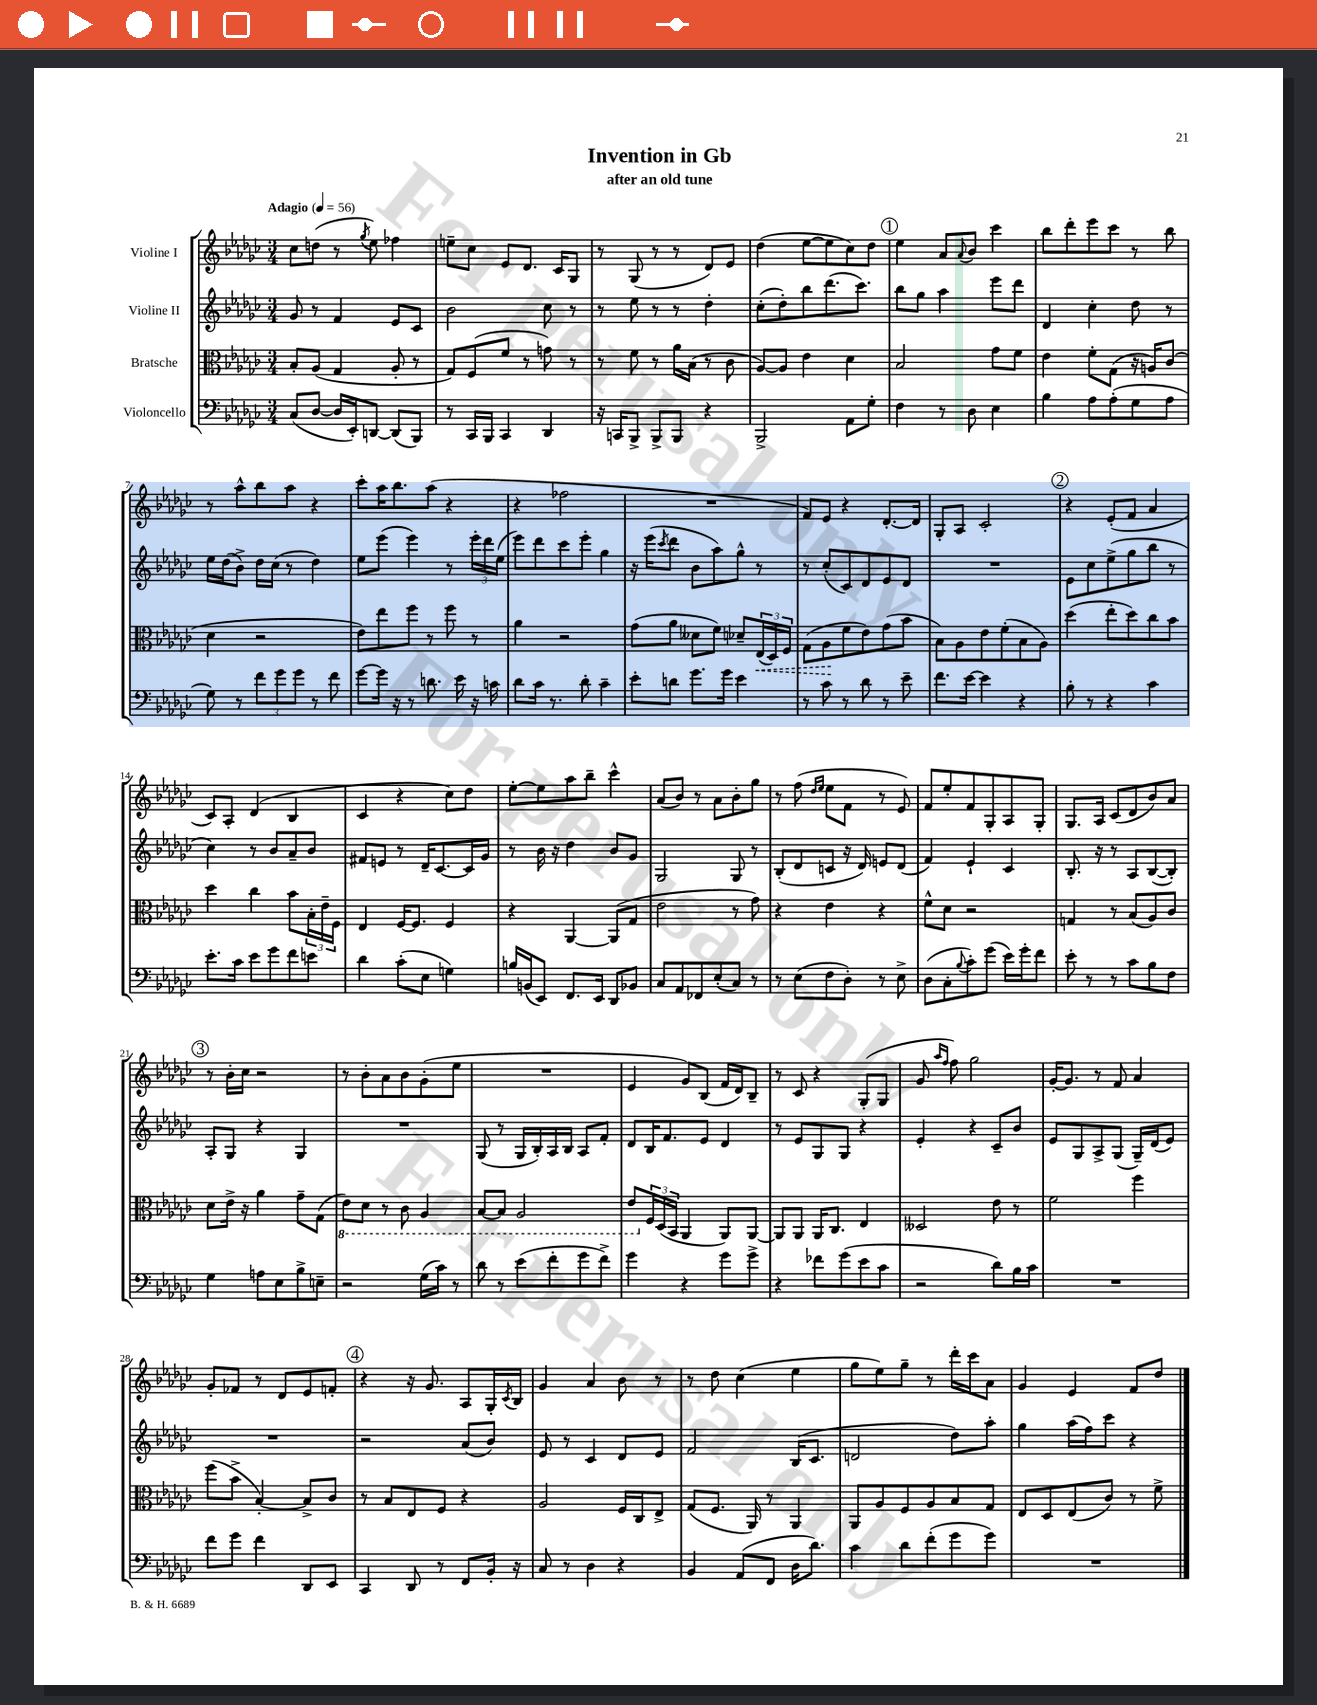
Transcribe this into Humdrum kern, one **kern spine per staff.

**kern	**kern	**kern	**kern
*staff4	*staff3	*staff2	*staff1
*clefF4	*clefC3	*clefG2	*clefG2
*k[b-e-a-d-g-c-]	*k[b-e-a-d-g-c-]	*k[b-e-a-d-g-c-]	*k[b-e-a-d-g-c-]
*M3/4	*M3/4	*M3/4	*M3/4
*MM56	*MM56	*MM56	*MM56
(8C-/L	8B-'/L	8g-/	8cc-\L
[8D-/J	(8A-/J	8r	(8dd\J
16D-/]LL	4G-/	4f/	8r
16EE-'/J)	.	.	.
.	.	.	8qgg-/
[8DD/J	.	.	8ee-\)
(8DD/]L	8A-'/	8e-/L	4ff-\
8BBB-/J)	8r	8c-/J	.
=	=	=	=
8r	8G-/L)	2b-\	8ee~\L
16CC-/LL	(8F/	.	8cc-\J
16BBB-/JJ	.	.	.
4CC-/	8f/J	.	8e-/L
.	8r	.	8.d-/J
4DD-/	8g\)	8cc-\	.
.	.	.	16c-/LK
.	8r	8r	8G-/J
=	=	=	=
16r	8r	8r	8r
16CC/LK	.	.	.
8BBB-^/J	8f\	8ee-\	(8G-/
8BBB-^/L	8r	8r	8r
8BBB-/J	16a-\LL	8r	8r
.	(16B-\JJ	.	.
4r	8r	4dd-'\	8d-/L)
.	8c-\	.	8e-/J
=	=	=	=
2BBB-^/	[8A-/L)	(8cc-'\L	(4dd-\
.	8A-/]J	8dd-'\)	.
.	4e-\	8bb-\	[8ee-\L
.	.	(8.ddd-\	8ee-\]
8AA-\L	4d-\	.	8cc-\)
.	.	8.ccc-\J)	.
8G-'\J	.	.	8dd-\J
=	=	=	=
4F\	2B-/	8bb-\L	4ee-\
.	.	8gg-\J	.
8r	.	4aa-\	8a-/L
.	.	.	8qqa-/
8D-\	.	.	8b-/J
4E-\	8g-\L	8eee-\L	4ccc-\
.	8f\J	8ddd-\J	.
=	=	=	=
4B-\	4e-\	4d-/	8bb-\L
.	.	.	8ddd-'\
8A-\L	8f'\L	4cc-'\	8eee-\
(8A-'\	(8G-\J	.	8ccc-\J
8G-\	16r	8dd-\	8r
.	16A/LK)	.	.
8A-\J	(8c-/J	8r	8bb-\
=	=	=	=
8G-\)	4d-\	16ee-\LL	8r
.	.	(16dd-\J	.
8r	.	8b-^\J)	8aa-^^\L
12f\L	2r	16dd-\LL	8bb-\
.	.	(16cc-\JJ	.
12g-\	.	.	.
.	.	8r	8aa-\J
12g-\J	.	.	.
8r	.	4dd-\)	4r
8f\	.	.	.
=	=	=	=
[8g-\L	8e-\L)	8ee-\L	8ccc-'\L
16g-\]Jk	8ee-\	(8eee-\J	16aa-\K
16r	.	.	8.bb-\
8r	8ff\J	4eee-\)	.
8.d\	8r	.	(8aa-\J
.	8ff\	8r	4r
16e-\	.	.	.
16r	8r	24eee-'\LL	.
.	.	24ddd-\	.
16c\	.	.	.
.	.	(24ee-\JJ	.
=	=	=	=
8d-\L	4a-\	8eee-\L)	4r
16c-\Jk	.	8ddd-\	.
8.r	.	.	.
.	2r	8ccc-\	2ff-\
8d-'\	.	8eee-'\J	.
4c-~\	.	4gg-\	.
=	=	=	=
8e-'\L	(8g-\L	16r	2.r
.	.	(16eee-\LK	.
.	.	8qccc-/	.
8d\J	8a-\J	8ddd-\J	.
8.g-\L	8d--\L	8b-\L	.
.	8f\J)	8aa-\)	.
16g-\Jk	.	.	.
4e-\	8d-~/L	8gg-^^\J	.
.	(24E-/L	8r	.
.	24D-/)	.	.
.	24F/JJ	.	.
=	=	=	=
8r	(8G-\L	8r	8f/L)
8c-\	8A-\	(8cc-'/L	8e-/J
8r	8f\	8c-/)	4r
8d-\	8e-\)	8d-/	.
8r	(8g-\	8e-/	[8.d-'/L
8e-~\	8b-\J	8d-/J	.
.	.	.	16d-/]Jk
=	=	=	=
8.f\L	8B-\L)	2.r	8G-'/L
.	8A-\	.	8A-/J
[16e-\Jk	.	.	.
4e-\]	8e-\	.	2c-'/
.	(8f'\	.	.
4r	8B-\	.	.
.	8A-\J)	.	.
=	=	=	=
8B-'\	(4dd-\	8e-\L	4r
8r	.	8cc-\	.
4r	8ee-'\L	(8ee-^\	(8e-'/L
.	8dd-\)	8gg-\	8f/J
4c-\	8cc-\	8bb-\J	4a-/
.	8b-\J	8r	.
=	=	=	=
8.e-'\L	4dd-\	4cc-\)	8c-/L)
.	.	.	8A-'/J
16c-\Jk	.	.	.
8e-\L	4cc-\	8r	(4d-/
8g-\	.	8b-/L	.
8f\	8b-\L	8a-~/	4B-/
8e\J	24B-'\L	8b-/J	.
.	24e-~\	.	.
.	24F\JJ	.	.
=	=	=	=
4d-\	4E-/	8f#/L	4c-/
.	.	8e/J	.
(8c-'\L	[16F/LK	8r	4r
.	8.F/]J	.	.
8E-\J	.	16d-~/LK	.
.	.	[8.c-/	.
4G\)	4F/	.	8cc-\L)
.	.	16c-/]L	8dd-\J
.	.	16g-/JJ	.
=	=	=	=
16B/LL	4r	8r	[8ee-'\L
(16BB/J	.	.	.
8EE-/J)	.	16b-\	8ee-\]
.	.	16r	.
8.FF/L	[4AA-/	4dd-\	8aa-\
.	.	.	8bb-~\J
16EE-/Jk	.	.	.
8DD-/L	(8AA-/]L	8b-/L	4ccc-^^\
8BB-/J	8G-/J	8g-/J	.
=	=	=	=
8C-/L	2e-\	2G-/	(8a-/L
8AA-/	.	.	8b-/J)
8FF-/	.	.	8r
(8E-'/	.	.	8a-\L
8C-/J)	8r	8G-/	8b-'\
8r	8g-\)	8r	8gg-\J
=	=	=	=
8r	4r	(8B-'/L	8r
(8E-\L	.	8d-/	(8ff\
.	.	.	16qqdd-/LL
.	.	.	16qqee-/JJ
8F\	4e-\	8c/J	8ee-\L
8D-'\J)	.	16r	8f\J
.	.	16d-/)	.
8r	4r	8e/L	8r
8E-^\	.	(8d-/J	8e-/)
=	=	=	=
(8D-\L	8f^^\L	4f/)	8f/L
8C-'\	8d-\J	.	8ee-'/
8qqB-/	.	.	.
8c-'\)	2r	4e-`/	8f/
(8g-\J	.	.	8G-'/
16e-\LL)	.	4c-/	8A-/
16g-'\J	.	.	.
8f\J	.	.	8G-'/J
=	=	=	=
8e-'\	4G/	8.B-'/	8.G-/L
8r	.	.	.
.	.	16r	16A-/Jk
8r	8r	8r	(8c-/L
8c-\L	(8B-/L	8A-/L	8d-/
8B-\	8A-/)	([8B-/	8b-/)
8F\J	8c-/J	8B-'/]J)	8a-/J
=	=	=	=
4G-\	8d-\L	8A-'/L	8r
.	16e-^\Jk	8G-/J	16b-'\LL
.	16r	.	16cc-\JJ
8A\L	4a-\	4r	2r
8E-\	.	.	.
8B-^\	8g-~\L	4G-/	.
8E~\J	(8G-\J	.	.
=	=	=	=
2r	8E-\L)	2.r	8r
.	8D-\J	.	8b-'\L
.	8r	.	8a-\
.	8C-\	.	8b-\
(16G-\LL	4AA-/	.	(8g-'\
16c-\JJ)	.	.	.
8r	.	.	8ee-\J
=	=	=	=
8d-\	[8BB-/L	(8G-/	2.r
8r	8BB-/]J	8r	.
(8e-\L	2AA-/	16G-/LL	.
.	.	16B-'/)	.
8f'\	.	16A-/	.
.	.	16B-/JJ	.
8g-\	.	8A-/L	.
8f^\J)	.	8f'/J	.
=	=	=	=
4g-\	8E-/L	8d-/L	4e-/
.	24F/L	16B-/K	.
.	(24D-/	.	.
.	.	8.f/	.
.	24BB-/JJ	.	.
4r	4AA-/	.	8g-/L)
.	.	8e-/J	(8B-/J
8g-\L	8AA-/L)	4d-/	16f/LL
.	.	.	16d-/J)
8g-^\J	[8AA-/J	.	8B-~/J
=	=	=	=
4r	8AA-/]L	8r	8r
.	8AA-/J	8e-/L	8c-/
8f-\L	16AA-/LK	8G-/	4r
.	8.C-/J	.	.
(8g-\	.	8G-/J	.
8e-\	4E-/	4r	(8G-'/L
8c-\J	.	.	8G-/J
=	=	=	=
2r	2D--/	4e-'/	8g-/
.	.	.	16qqaa-/LL
.	.	.	16qqff/JJ
.	.	.	8ff\)
.	.	4r	2gg-\
8d-\L)	8e-\	8c-~/L	.
16B-\L	8r	8b-/J	.
16c-\JJ	.	.	.
=	=	=	=
2.r	2f\	8e-/L	[16g-'/LK
.	.	.	8.g-/]J
.	.	8G-/	.
.	.	8A-^/	8r
.	.	(8G-/J	8f/
.	4ff\	16G-~/LL)	4a-/
.	.	(16d-/J	.
.	.	8e-/J)	.
=	=	=	=
8f\L	(8ff\L	2.r	8g-'/L
8g-\J	8b-^\J	.	8f-/J
4f\	[4B-'/)	.	8r
.	.	.	8d-/L
8DD-/L	8B-^/]L	.	8e-/
8EE-/J	8c-/J	.	8f'/J
=	=	=	=
4CC-/	8r	2r	4r
.	8B-/L	.	.
8DD-/	8E-/	.	16r
.	.	.	8.g-/
8r	8F/J	.	.
8FF/L	4r	(8a-/L	8A-/L
16BB-'/Jk	.	8b-/J)	16G-'/L
.	.	.	8qc-/
16r	.	.	16B-/JJ
=	=	=	=
8C-/	2A-/	8e-/	4g-/
8r	.	8r	.
4D-\	.	4c-/	4a-/
4r	16F/LL	8d-/L	8b-\
.	16C-/J	.	.
.	8E-^/J	8e-/J	8r
=	=	=	=
4BB-/	(8G-/L	2f/	8r
.	8.F/J	.	8dd-\
(8AA-/L	.	.	(4cc-\
.	16AA-/)	.	.
8FF/J	8r	.	.
16D-\LK	4AA-/	(16B-/LK	4ee-\
8.d-\J)	.	8.c-/J	.
=	=	=	=
4c-\	8AA-/L	2d/	8gg-\L
.	8A-/	.	8ee-\)
8d-\L	8F/	.	8gg-~\J
(8f'\	8A-/	.	8r
8g-\	8B-/	8dd-\L)	16ddd-'\LL
.	.	.	16ccc-\J
8g-\J)	8G-/J	8aa-'\J	8a-\J
=	=	=	=
2.r	8E-/L	4gg-\	4g-/
.	8D-/	.	.
.	(8E-/	(16aa-\LL	4e-/
.	.	16ff\J)	.
.	8c-/J)	8ccc-\J	.
.	8r	4r	8f/L
.	8f^\	.	8dd-/J
==	==	==	==
*-	*-	*-	*-
